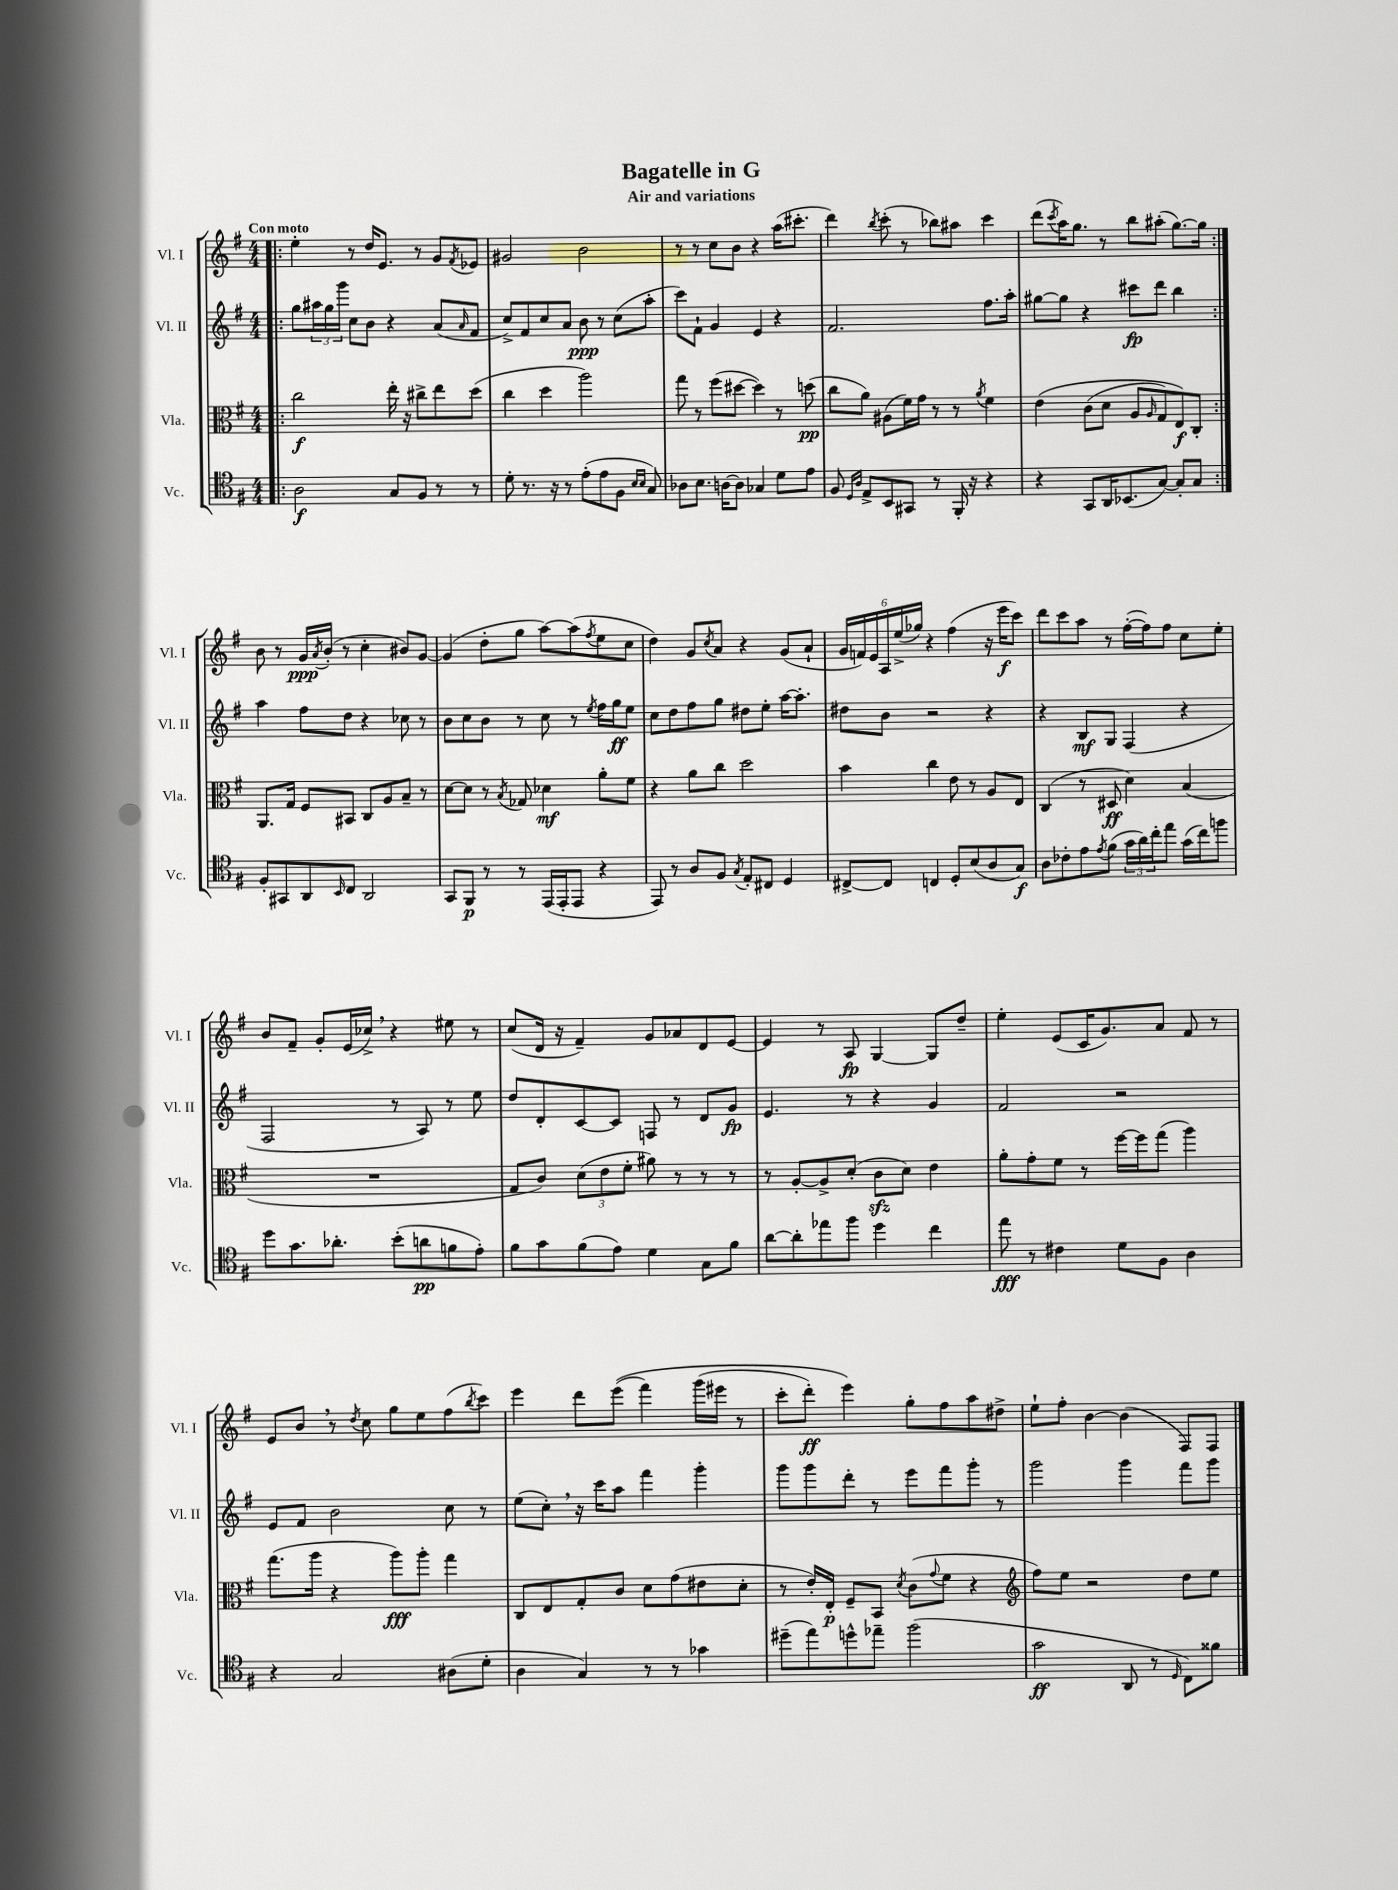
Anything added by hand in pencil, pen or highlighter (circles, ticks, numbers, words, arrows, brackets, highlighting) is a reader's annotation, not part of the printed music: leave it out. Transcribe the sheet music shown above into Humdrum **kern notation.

**kern	**dynam	**kern	**dynam	**kern	**dynam	**kern	**dynam
*part4	*part4	*part3	*part3	*part2	*part2	*part1	*part1
*staff4	*staff4	*staff3	*staff3	*staff2	*staff2	*staff1	*staff1
*I"Vc.	*	*I"Vla.	*	*I"Vl. II	*	*I"Vl. I	*
*I'Vc.	*	*I'Vla.	*	*I'Vl. II	*	*I'Vl. I	*
*clefC4	*	*clefC3	*	*clefG2	*	*clefG2	*
*k[f#]	*	*k[f#]	*	*k[f#]	*	*k[f#]	*
*M4/4	*	*M4/4	*	*M4/4	*	*M4/4	*
=1!|:	=1!|:	=1!|:	=1!|:	=1!|:	=1!|:	=1!|:	=1!|:
!	!	!	!	!	!	!LO:TX:a:B:t=Con moto	!
2A\	f	2cc\	f	8gg\L	.	4ee'\	.
.	.	.	.	24aa#X\L	.	.	.
.	.	.	.	24gg\	.	.	.
.	.	.	.	24ggg\JJ	.	.	.
.	.	.	.	8cc\L	.	8r	.
.	.	.	.	8b\J	.	16dd/KL	.
.	.	.	.	.	.	8.e/J	.
8G/L	.	16ee'\	.	4r	.	.	.
.	.	16r	.	.	.	.	.
8F#/J	.	8cc#X^\L	.	.	.	8r	.
8r	.	8ee\	.	(8a/L	.	8g/L	.
.	.	.	.	16qqa/	.	8qf#/	.
8r	.	(8dd\J	.	8f#/J	.	8e-X/J	.
=2	=2	=2	=2	=2	=2	=2	=2
8d'\	.	4cc\	.	8cc^/L)	.	2g#X/	.
8.r	.	.	.	8f#/	.	.	.
.	.	4dd\	.	8cc/	.	.	.
16r	.	.	.	.	.	.	.
8r	.	.	.	8a/J	.	.	.
(8e'\L	.	2aa\)	.	8b\	ppp	2b\	.
8e\	.	.	.	8r	.	.	.
8F#\J	.	.	.	(8cc\L	.	.	.
16qqB/LL	.	.	.	.	.	.	.
16qqB/JJ	.	.	.	.	.	.	.
8G/)	.	.	.	8aa'\J	.	.	.
=3	=3	=3	=3	=3	=3	=3	=3
8A-X\L	.	8gg\	.	8ccc\L)	.	8r	.
8.B\J	.	8r	.	8f#`\J	.	8r	.
.	.	(8ff#\L	.	4g/	.	8cc\L	.
[16An\KL	.	.	.	.	.	.	.
8A\J]	.	[8dd#X\J	.	.	.	8b\J	.
4G-X/	.	4dd#\])	.	4e/	.	4r	.
8d\L	.	8r	.	4r	.	(16aa\KL	.
.	.	.	.	.	.	8.ccc#X'\J	.
8e\J	.	(8ddn\	pp	.	.	.	.
=4	=4	=4	=4	=4	=4	=4	=4
8F#/	.	8cc\L	.	2.f#/	.	4ddd\)	.
16qqD/LL	.	.	.	.	.	.	.
16qqA/JJ	.	.	.	.	.	.	.
8E^/L	.	8a\J)	.	.	.	.	.
.	.	.	.	.	.	8qbb/	.
8BB/	.	(8A#X\L	.	.	.	(8ccc'\	.
8GG#X/J	.	16f#\L)	.	.	.	8r	.
.	.	16g\JJ	.	.	.	.	.
8r	.	8r	.	.	.	8bb-X\L)	.
16FF#'/	.	8r	.	.	.	8aa#X\J	.
16r	.	.	.	.	.	.	.
.	.	8qa/	.	.	.	.	.
4r	.	4f#\	.	8.ff#\L	.	4ccc\	.
.	.	.	.	16aa'\Jk	.	.	.
=5	=5	=5	=5	=5	=5	=5	=5
4r	.	(4e\	.	[8gg#X\L	.	(8ddd\L	.
.	.	.	.	.	.	8qccc/	.
.	.	.	.	8gg#\J]	.	16aa\K)	.
.	.	.	.	.	.	8.gg\J	.
8GG/L	.	(8c\L	.	4r	.	.	.
16AA/K	.	8d\J	.	.	.	8r	.
(8.BB-X/	.	.	.	.	.	.	.
.	.	8A/L	.	8ccc#X\L	fp	8bb\L	.
.	.	16qqA/	.	.	.	.	.
[8G/J)	.	8G/)	.	8ddd\J	.	(8aa#X'\J	.
8G'/L]	.	8E/)	f	4bb\	.	[8.gg\L)	.
8G/J	.	8C'/J	.	.	.	.	.
.	.	.	.	.	.	16gg\Jk]	.
!!LO:LB:g=z
=6:|!	=6:|!	=6:|!	=6:|!	=6:|!	=6:|!	=6:|!	=6:|!
8F#'/L	.	8.AA/L	.	4aa\	.	8b\	.
8GG#X/	.	.	.	.	.	8r	.
.	.	16G/Jk	.	.	.	.	.
8AA/	.	8F#/L	.	8ff#\L	.	16g/LL	ppp
.	.	.	.	.	.	8qa/	.
.	.	.	.	.	.	(16b'/JJ	.
16qqBB/	.	.	.	.	.	.	.
8C/J	.	8BB#X/J	.	8dd\J	.	8r	.
2AA/	.	8C/L	.	4r	.	4cc'\	.
.	.	8A/	.	.	.	.	.
.	.	8B~/J	.	8cc-X\	.	8b#X/L)	.
.	.	8r	.	8r	.	[8g/J	.
=7	=7	=7	=7	=7	=7	=7	=7
8GG/L	.	[8d\L	.	8b\L	.	(4g/]	.
8FF#/J	p	8d\J]	.	8cc\	.	.	.
8r	.	8r	.	8b\J	.	8dd'\L	.
.	.	8qB/	.	.	.	.	.
8r	.	8G-X/	.	8r	.	8gg\J	.
(16EE/LL	.	4d-X\	mf	8cc\	.	[8aa\L)	.
16EE'/J	.	.	.	.	.	.	.
8EE/J	.	.	.	8r	.	(8aa\]	.
.	.	.	.	8qee/	.	8qff#/	.
4r	.	8a'\L	.	16ff#\LL	.	8ee\	.
.	.	.	.	16gg\J	ff	.	.
.	.	8f#\J	.	8ee\J	.	8cc\J	.
=8	=8	=8	=8	=8	=8	=8	=8
8EE/)	.	4r	.	8cc\L	.	4dd\)	.
8r	.	.	.	8dd\	.	.	.
8A/L	.	8a\L	.	8ff#\	.	8g/L	.
.	.	.	.	.	.	8qcc/	.
8F#/J	.	8cc\J	.	8gg\J	.	8a/J	.
8qG/	.	.	.	.	.	.	.
8E'/L	.	2dd\	.	8dd#X\L	.	4r	.
8C#X/J	.	.	.	8ee'\J	.	.	.
4D/	.	.	.	[16aa\KL	.	(8g/L	.
.	.	.	.	8.aa'\J]	.	.	.
.	.	.	.	.	.	8a`/J	.
=9	=9	=9	=9	=9	=9	=9	=9
[8C#X^/L	.	4b\	.	8dd#X\L	.	24g/LL	.
.	.	.	.	.	.	24fn/)	.
.	.	.	.	.	.	24e/	.
8C#/J]	.	.	.	8b\J	.	24A/	.
.	.	.	.	.	.	(24ee^/	.
.	.	.	.	.	.	24gg-X/JJ)	.
4Cn/	.	4cc\	.	2r	.	4r	.
8D'/L	.	8e\	.	.	.	(4ff#\	.
(8B/	.	8r	.	.	.	.	.
8A/	.	8A/L	.	4r	.	16r	.
.	.	.	.	.	.	16eee\KL	f
8G/J)	f	8E/J	.	.	.	8ccc\J)	.
=10	=10	=10	=10	=10	=10	=10	=10
8A\L	.	(4C/	.	4r	.	8ddd\L	.
8c-X'\	.	.	.	.	.	8ccc\	.
8e\	.	8r	.	8B/L	mf	8aa\J	.
8qe/	.	.	.	.	.	.	.
(8f#\J	.	8D#X/	ff	8G/J	.	8r	.
24g\LL	.	4d\)	.	(4F#/	.	([16ff#'\LL	.
24a\)	.	.	.	.	.	.	.
.	.	.	.	.	.	16ff#\J])	.
24cc'\J	.	.	.	.	.	.	.
8ee\J	.	.	.	.	.	8ff#\J	.
(16g\LL	.	(4B/	.	4r	.	8cc\L	.
16cc\J)	.	.	.	.	.	.	.
8ffn\J	.	.	.	.	.	8ee'\J	.
!!LO:LB:g=z
=11	=11	=11	=11	=11	=11	=11	=11
8dd\L	.	1r	.	2F#/	.	8b/L	.
8.g\	.	.	.	.	.	8f#~/J	.
.	.	.	.	.	.	8g'/L	.
8.a-X'\J	.	.	.	.	.	.	.
.	.	.	.	.	.	(16e/L	.
.	.	.	.	.	.	16cc-X^,/JJ)	.
(8b'\L	.	.	.	8r	.	4r	.
8an\	pp	.	.	8A/)	.	.	.
8fn\	.	.	.	8r	.	8ee#X\	.
8e'\J)	.	.	.	8ee\	.	8r	.
=12	=12	=12	=12	=12	=12	=12	=12
8f#\L	.	8G/L	.	8dd/L	.	(8cc/L	.
8g\	.	8c/J)	.	8d'/	.	16d/Jk	.
.	.	.	.	.	.	16r	.
(8f#\	.	(12d\L	.	[8c/	.	4f#~/)	.
.	.	12e\	.	.	.	.	.
8e\J)	.	.	.	8c/J]	.	.	.
.	.	12f#'\J	.	.	.	.	.
4d\	.	8a#X\)	.	8Fn/	.	8g/L	.
.	.	8r	.	8r	.	8a-X/	.
8G\L	.	8r	.	8d/L	.	8d/	.
8f#\J	.	8r	.	8g/J	fp	[8e/J	.
=13	=13	=13	=13	=13	=13	=13	=13
[8a\L	.	8r	.	4.e/	.	4e/]	.
8a'\]	.	[8A'/L	.	.	.	.	.
8ee-X\	.	8A^/]	.	.	.	8r	.
8ff#\J	.	(8d'/J	.	8r	.	8A/	fp
4dd\	.	8czz\L	.	4r	.	[4G/	.
.	.	8d\J)	.	.	.	.	.
4cc\	.	4e\	.	4g/	.	8G/L]	.
.	.	.	.	.	.	8dd~/J	.
=14	=14	=14	=14	=14	=14	=14	=14
8ee\	fff	8a'\L	.	2f#/	.	4ee'\	.
8r	.	8g'\	.	.	.	.	.
4c#X\	.	8f#\J	.	.	.	(8e/L	.
.	.	8r	.	.	.	16c/K	.
.	.	.	.	.	.	8.g/)	.
8d\L	.	[16ff#\LL	.	2r	.	.	.
.	.	16ff#\J]	.	.	.	.	.
8F#\J	.	(8gg\J	.	.	.	8a/J	.
4A\	.	4aa\)	.	.	.	8f#/	.
.	.	.	.	.	.	8r	.
!!LO:LB:g=z
=15	=15	=15	=15	=15	=15	=15	=15
4r	.	(8.gg\L	.	8e/L	.	8e/L	.
.	.	.	.	8f#/J	.	8b,/J	.
.	.	16aa\Jk	.	.	.	.	.
2G/	.	4r	.	2b\	.	8r	.
.	.	.	.	.	.	8qdd/	.
.	.	.	.	.	.	8cc\	.
.	.	8aa\L)	fff	.	.	8gg\L	.
.	.	8aa'\J	.	.	.	8ee\	.
(8A#X\L	.	4gg\	.	8cc\	.	(8ff#\	.
.	.	.	.	.	.	8qbb/	.
8d'\J	.	.	.	8r	.	8ccc\J)	.
=16	=16	=16	=16	=16	=16	=16	=16
4A\	.	8C/L	.	(8ee\L	.	4eee\	.
.	.	8E/	.	8cc',\J)	.	.	.
4G/)	.	8G'/	.	16r	.	8ddd\L	.
.	.	.	.	16ccc\KL	.	.	.
.	.	8c/J	.	8aa\J	.	((8eee\J	.
8r	.	8d\L	.	4fff#\	.	4fff#\)	.
8r	.	(8g\	.	.	.	.	.
4g-X\	.	8e#X\	.	4ggg'\	.	(16ggg\LL	.
.	.	.	.	.	.	16eee#X\JJ	.
.	.	8d'\J	.	.	.	8r	.
=17	=17	=17	=17	=17	=17	=17	=17
(8dd#X~\L	.	8r	.	8ggg\L	.	8ccc'\L	.
8ee\)	.	16e'/LL)	.	8ggg\	.	8ddd'\J)	ff
.	.	16E'/JJ	p	.	.	.	.
8ddn^^\	.	8F#~/L	.	8ddd'\J	.	4eee\)	.
8ee-X~\J	.	8BB/J	.	8r	.	.	.
.	.	8qd/	.	.	.	.	.
(2ff#\	.	(8c\L	.	8eee\L	.	8gg'\L	.
.	.	8qqg/	.	.	.	.	.
.	.	8f#\J	.	8fff#\	.	8ff#\	.
.	.	4r	.	8ggg'\J	.	8aa\	.
.	.	.	.	8r	.	8dd#X^\J	.
=18	=18	=18	=18	=18	=18	=18	=18
*	*	*clefG2	*	*	*	*	*
2g\	ff	8ff#\L)	.	2ggg\	.	8ee`\L	.
.	.	8ee\J	.	.	.	8ff#'\J	.
.	.	2r	.	.	.	[4b\	.
8AA/	.	.	.	4ggg\	.	(4b\]	.
8r	.	.	.	.	.	.	.
16qqD/	.	.	.	.	.	.	.
8C\L)	.	8dd\L	.	8fff#\L	.	8F#/L)	.
8f##X\J	.	8ee\J	.	8ggg\J	.	8F#/J	.
==	==	==	==	==	==	==	==
*-	*-	*-	*-	*-	*-	*-	*-
